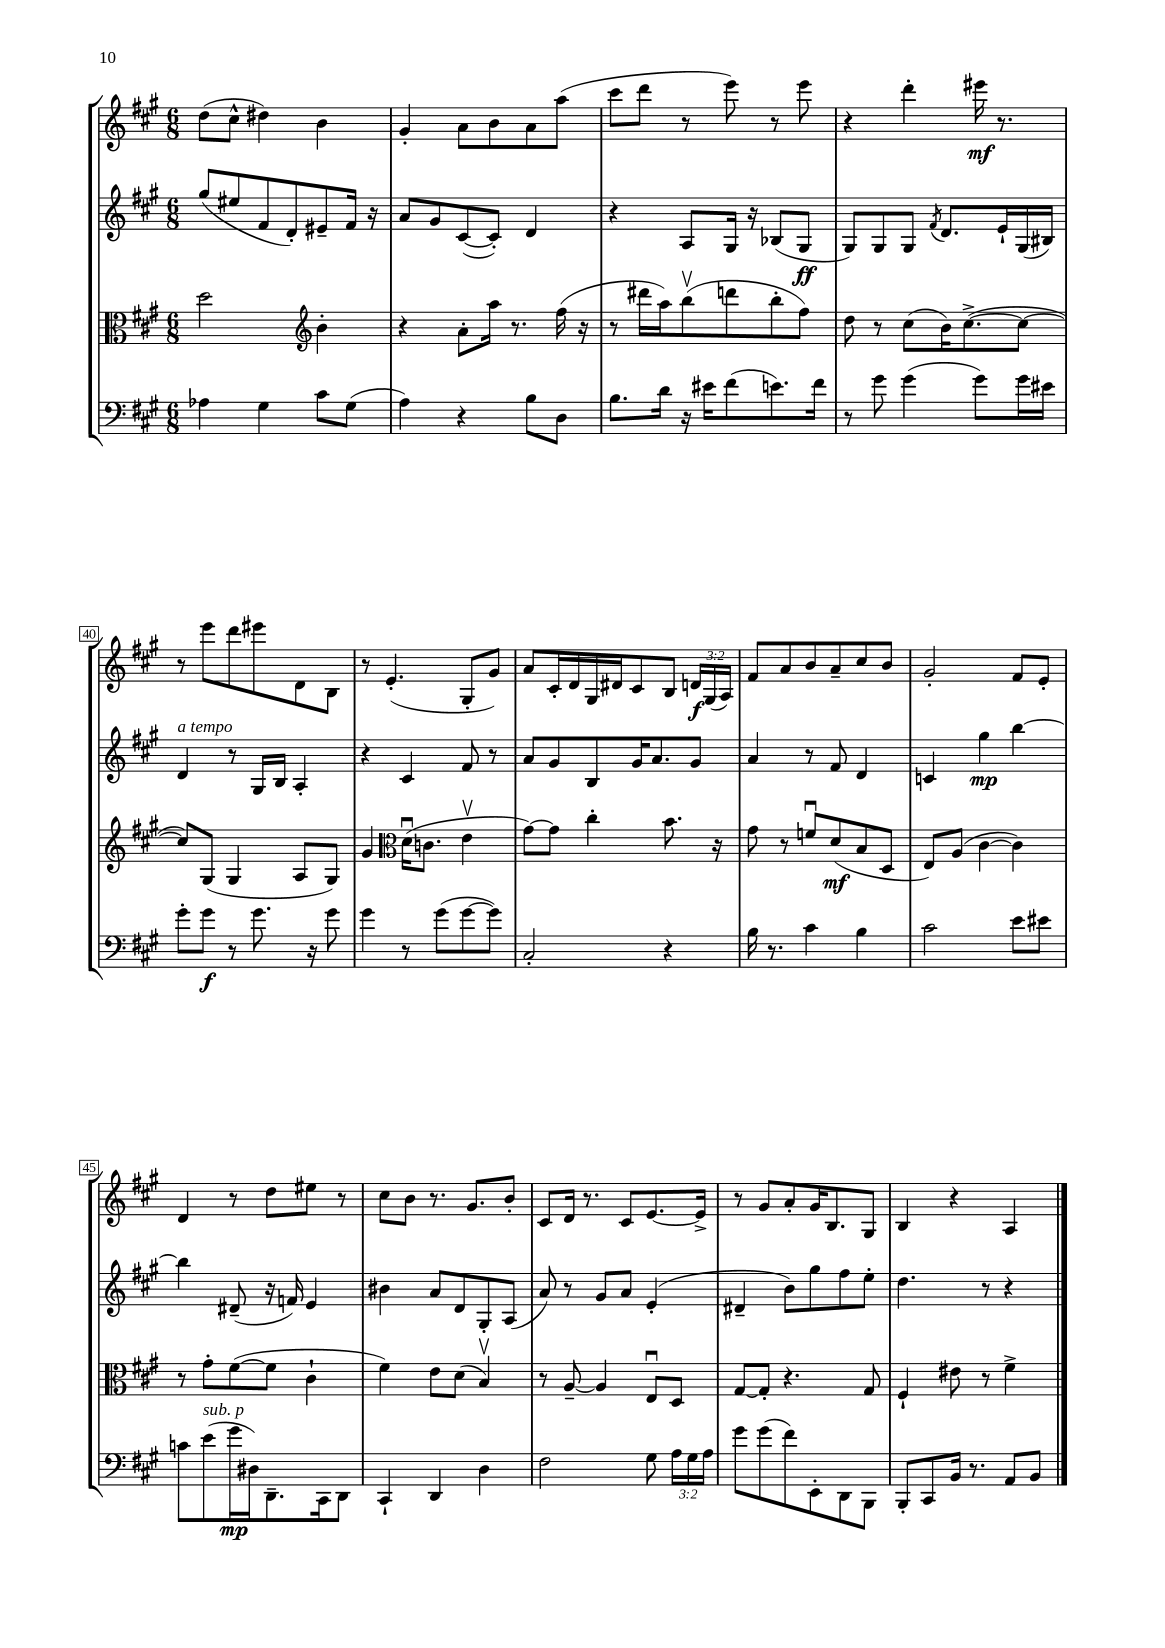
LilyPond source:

<<
\new StaffGroup <<
\new Staff = "s0" {
    \clef treble \key a \major \numericTimeSignature \time 6/8 \override Staff.TupletNumber.text = #tuplet-number::calc-fraction-text
    \autoBeamOff d''8[( cis''8]-^ dis''4) b'4 |
    gis'4-. a'8[ b'8 a'8 a''8]( |
    cis'''8[ d'''8] r8 e'''8) r8 e'''8 |
    r4 d'''4-. eis'''16\mf r8. |
    r8 e'''8[ d'''8 eis'''8 d'8 b8] |
    r8 e'4.-.( gis8[-. gis'8]) |
    a'8[ cis'16-. d'16 gis16 dis'16 cis'8 b8] \tuplet 3/2 { d'16[\f gis16( a16]) } |
    fis'8[ a'8 b'8 a'8-- cis''8 b'8] |
    gis'2-. fis'8[ e'8]-. |
    d'4 r8 d''8[ eis''8] r8 |
    cis''8[ b'8] r8. gis'8.[ b'8]-. |
    cis'8[ d'16] r8. cis'8[ e'8.~ e'16]-> |
    r8 gis'8[ a'8-. gis'16 b8. gis8] |
    b4 r4 a4 \bar "|." |
}
\new Staff = "s1" {
    \clef treble \key a \major \numericTimeSignature \time 6/8
    \autoBeamOff gis''8[( eis''8 fis'8 d'8-.) eis'8-- fis'16] r16 |
    a'8[ gis'8 cis'8~( cis'8]-.) d'4 |
    r4 a8[ gis16] r16 bes8[( gis8]\ff |
    gis8[) gis8 gis8] \acciaccatura { fis'8 } d'8.[ e'16-! gis16( bis16]) |
    d'4^\markup { \italic "a tempo" } r8 gis16[ b16] a4-. |
    r4 cis'4 fis'8 r8 |
    a'8[ gis'8 b8 gis'16 a'8. gis'8] |
    a'4 r8 fis'8 d'4 |
    c'4 gis''4\mp b''4~ |
    b''4 dis'8--( r16 f'16) e'4 |
    bis'4 a'8[ d'8 gis8-. a8]( |
    a'8) r8 gis'8[ a'8] e'4-.( |
    dis'4-- b'8[) gis''8 fis''8 e''8]-. |
    d''4. r8 r4 \bar "|." |
}
\new Staff = "s2" {
    \clef alto \key a \major \numericTimeSignature \time 6/8
    \autoBeamOff d''2 \clef treble b'4-. |
    r4 a'8[-. a''16] r8. fis''16( r16 |
    r8 dis'''16[ a''16) b''8\upbow( d'''8 b''8-. fis''8]) |
    d''8 r8 cis''8[( b'16) cis''8.~->( cis''8]~ |
    cis''8[) gis8]( gis4 a8[ gis8]) |
    gis'4 \clef alto d'16[\downbow( c'8.] e'4\upbow |
    gis'8[~) gis'8] cis''4-. b'8. r16 |
    gis'8 r8 f'8[\downbow d'8\mf( b8 d8] |
    e8[) a8]( cis'4~ cis'4) |
    r8 gis'8[-. fis'8~( fis'8] cis'4-! |
    fis'4) e'8[ d'8]( b4\upbow) |
    r8 a8~-- a4 e8[\downbow d8] |
    gis8[~ gis8]-. r4. gis8 |
    fis4-! eis'8 r8 fis'4-> \bar "|." |
}
\new Staff = "s3" {
    \clef bass \key a \major \numericTimeSignature \time 6/8 \override Staff.TupletNumber.text = #tuplet-number::calc-fraction-text
    \autoBeamOff aes4 gis4 cis'8[ gis8]( |
    a4) r4 b8[ d8] |
    b8.[ d'16] r16 eis'16[ fis'8( e'8.) fis'16] |
    r8 gis'8 gis'4( gis'8[) gis'16 eis'16] |
    gis'8[-. gis'8]\f r8 gis'8. r16 gis'8 |
    gis'4 r8 gis'8[( gis'8~ gis'8]) |
    cis2-. r4 |
    b16 r8. cis'4 b4 |
    cis'2 e'8[ eis'8] |
    c'8[ e'8^\markup { \italic "sub. p" }( gis'16\mp dis16) d,8.-- cis,16 d,8] |
    cis,4-! d,4 d4 |
    fis2 gis8 \tuplet 3/2 { a16[ gis16 a16] } |
    gis'8[ gis'8( fis'8) e,8-. d,8 b,,8] |
    b,,8[-. cis,8 b,16] r8. a,8[ b,8] \bar "|." |
}
>>
>>
\layout { \context { \Score currentBarNumber = #36 \override BarNumber.break-visibility = ##(#f #t #t) barNumberVisibility = #(every-nth-bar-number-visible 5) \override BarNumber.stencil = #(make-stencil-boxer 0.1 0.3 ly:text-interface::print) } }
